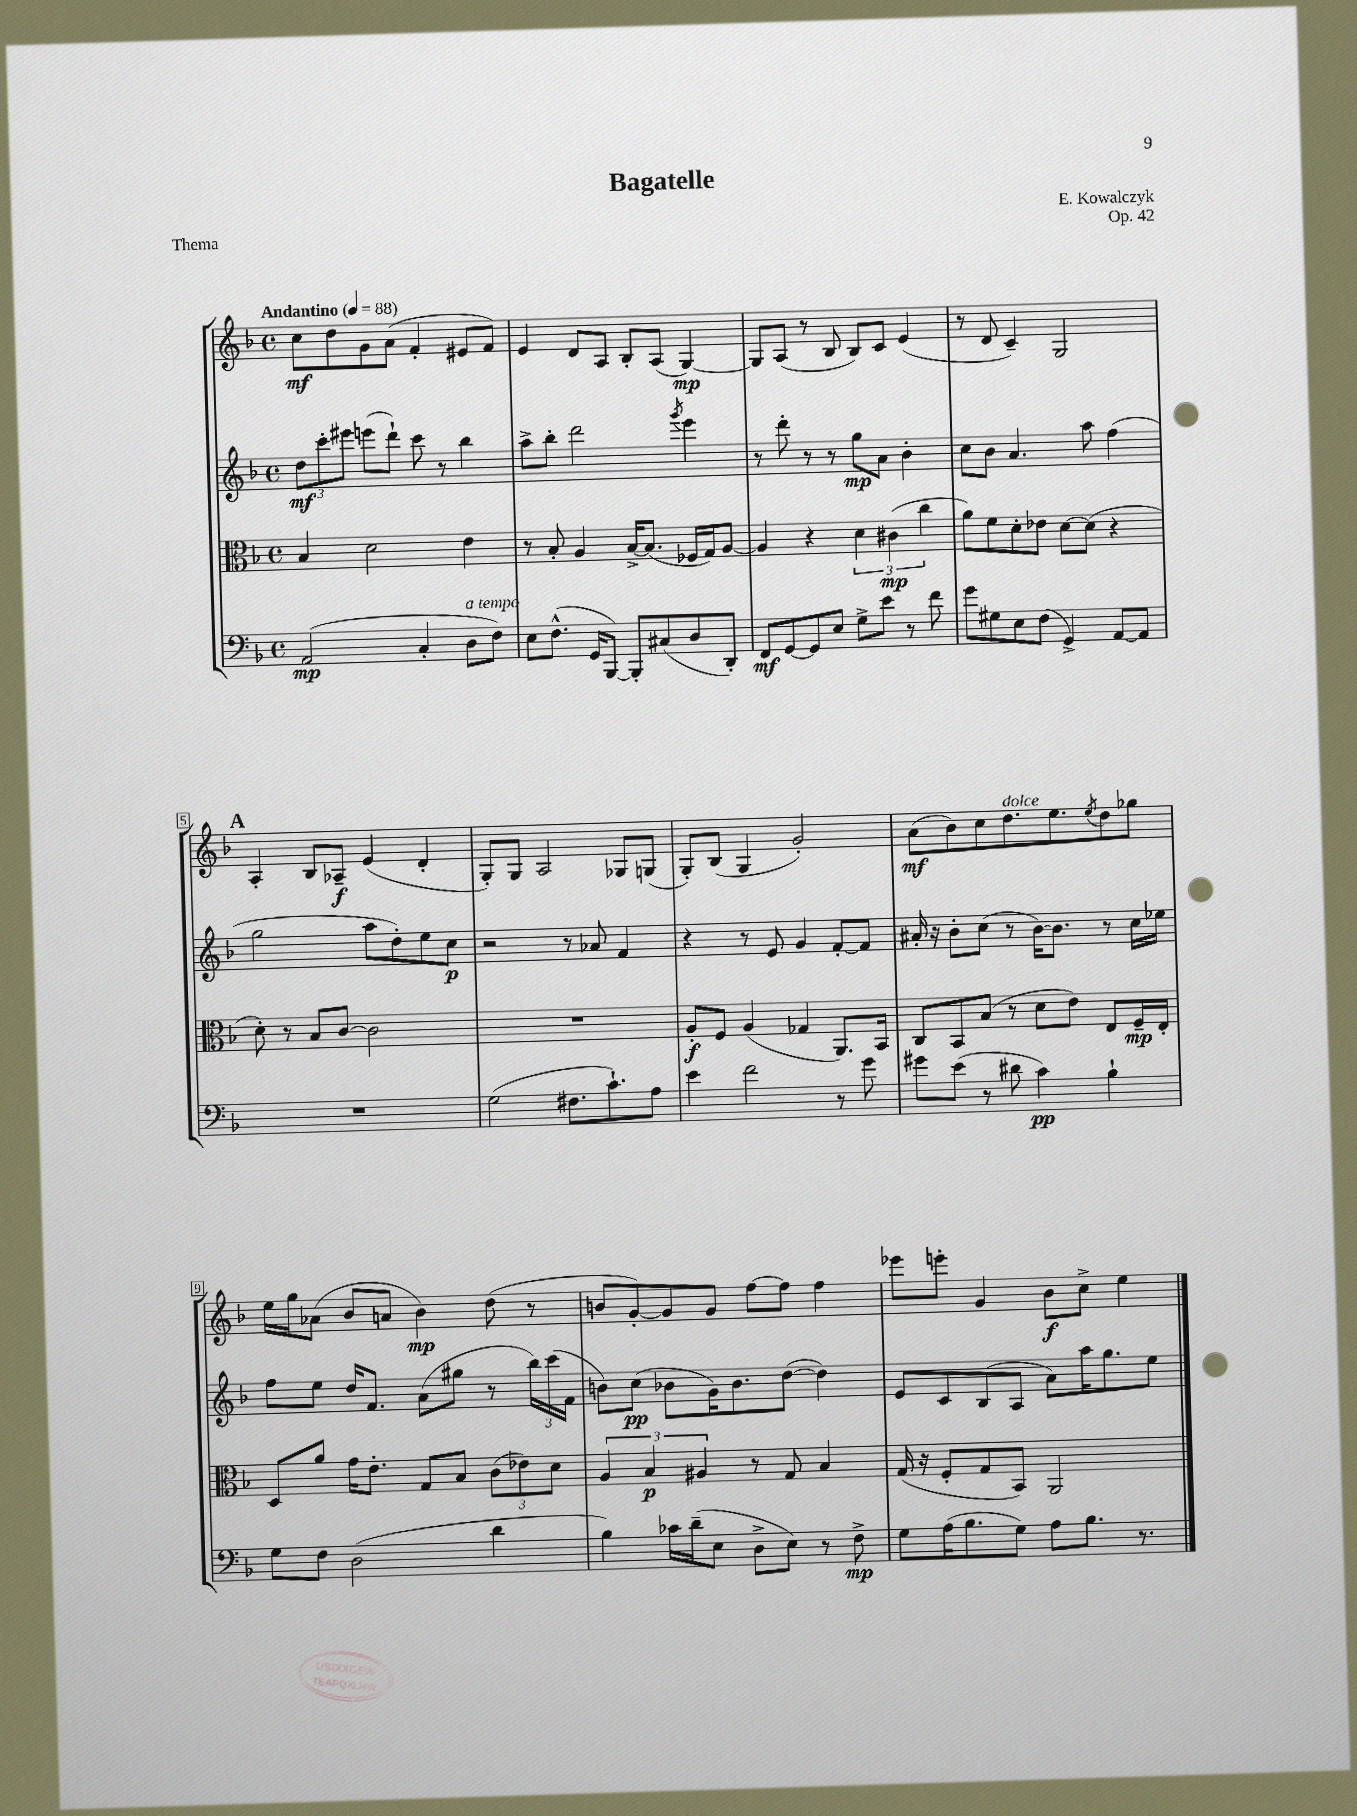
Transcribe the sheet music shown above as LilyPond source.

\header { title = "Bagatelle" composer = "E. Kowalczyk" opus = "Op. 42" piece = "Thema" }
<<
\new StaffGroup <<
\new Staff = "s0" {
    \clef treble \key f \major \defaultTimeSignature \time 4/4 \tempo "Andantino" 4 = 88
    c''8\mf d''8 g'8 a'8( f'4-. eis'8 f'8) |
    e'4 d'8 a8 bes8-. a8( g4~\mp) |
    g8 a8( r8 bes8 bes8) c'8 e'4( |
    r8 d'8 c'4--) g2 |
    \mark \markup { \bold "A" } a4-. bes8 aes8--\f e'4( d'4-. |
    g8-.) g8 a2 ges8 g8( |
    g8-.) bes8( g4 g'2-.) |
    a'8\mf( bes'8) c''8 d''8.^\markup { \italic "dolce" } e''8. \acciaccatura { e''8 } d''8 ges''8 |
    e''16 g''16 aes'8( bes'8 a'8 bes'4\mp) d''8( r8 |
    b'8 g'8~-.) g'8 g'8 f''8~ f''8 f''4 |
    ees'''8 e'''8-. g'4 bes'8\f c''8-> e''4 \bar "|." |
}
\new Staff = "s1" {
    \clef treble \key f \major \defaultTimeSignature \time 4/4
    \tuplet 3/2 { d''8\mf c'''8-. eis'''8 } e'''8( d'''8-!) c'''8 r8 bes''4 |
    a''8-> bes''8-. d'''2 \acciaccatura { g'''8 } e'''4 |
    r8 d'''8-. r8 r8 g''8\mp a'8 bes'4-. |
    c''8 bes'8 a'4. a''8 f''4( |
    \mark \markup { \bold "A" } g''2 a''8 d''8-.) e''8 c''8\p |
    r2 r8 aes'8 f'4 |
    r4 r8 e'8 g'4 f'8~-. f'8 |
    ais'16-. r16 bes'8-. c''8( r8 bes'16~) bes'8. r8 c''16 ees''16 |
    f''8 e''8 d''16 f'8. a'8( gis''8 r8 \tuplet 3/2 { bes''16) c'''16( f'16 } |
    b'8) c''8\pp( bes'8 g'16) bes'8. d''8~( d''4) |
    e'8 c'8 bes8( a8 a'8) a''16 g''8. e''8 \bar "|." |
}
\new Staff = "s2" {
    \clef alto \key f \major \defaultTimeSignature \time 4/4
    bes4 d'2 e'4 |
    r8 bes8-. a4 bes16~-> bes8.( fes16 g16) a8~ |
    a4 r4 \tuplet 3/2 { d'4 cis'4\mp( c''4 } |
    a'8) f'8 d'8-. ees'8 d'8~ d'8( r4 |
    \mark \markup { \bold "A" } d'8-.) r8 bes8 c'8~ c'2 |
    R1 |
    a8-.\f f8 a4( ges4 a,8.) bes,16 |
    c8 bes,8 bes8( r8 d'8 e'8) e8 f16--\mp e16-. |
    d8 a'8 g'16 e'8.-. g8 bes8 \tuplet 3/2 { c'8( ees'8) d'8 } |
    \tuplet 3/2 { a4 bes4\p ais4 } r8 g8 bes4 |
    g16( r16 f8-. g8 bes,8) a,2 \bar "|." |
}
\new Staff = "s3" {
    \clef bass \key f \major \defaultTimeSignature \time 4/4
    a,2\mp( c4-. d8^\markup { \italic "a tempo" } f8) |
    e8 f8.-^( g,16 bes,,8~) bes,,8-. cis8( d8 d,8-.) |
    f,8\mf g,8~ g,8 e8 g8-> e'8 r8 f'8 |
    g'8 gis8 e8 f8( g,4->) a,8~ a,8 |
    \mark \markup { \bold "A" } R1 |
    g2( fis8. c'8.-!) a8 |
    e'4 f'2 r8 g'8 |
    gis'8 e'8( r8 dis'8 c'4\pp) bes4-! |
    g8 f8 d2( d'4 |
    bes4) ces'16 d'16--( e8 d8-> e8) r8 f8->\mp |
    g8 a16( bes8. g8) a8 bes8. r8. \bar "|." |
}
>>
>>
\layout { \context { \Score \override BarNumber.stencil = #(make-stencil-boxer 0.1 0.3 ly:text-interface::print) } }
